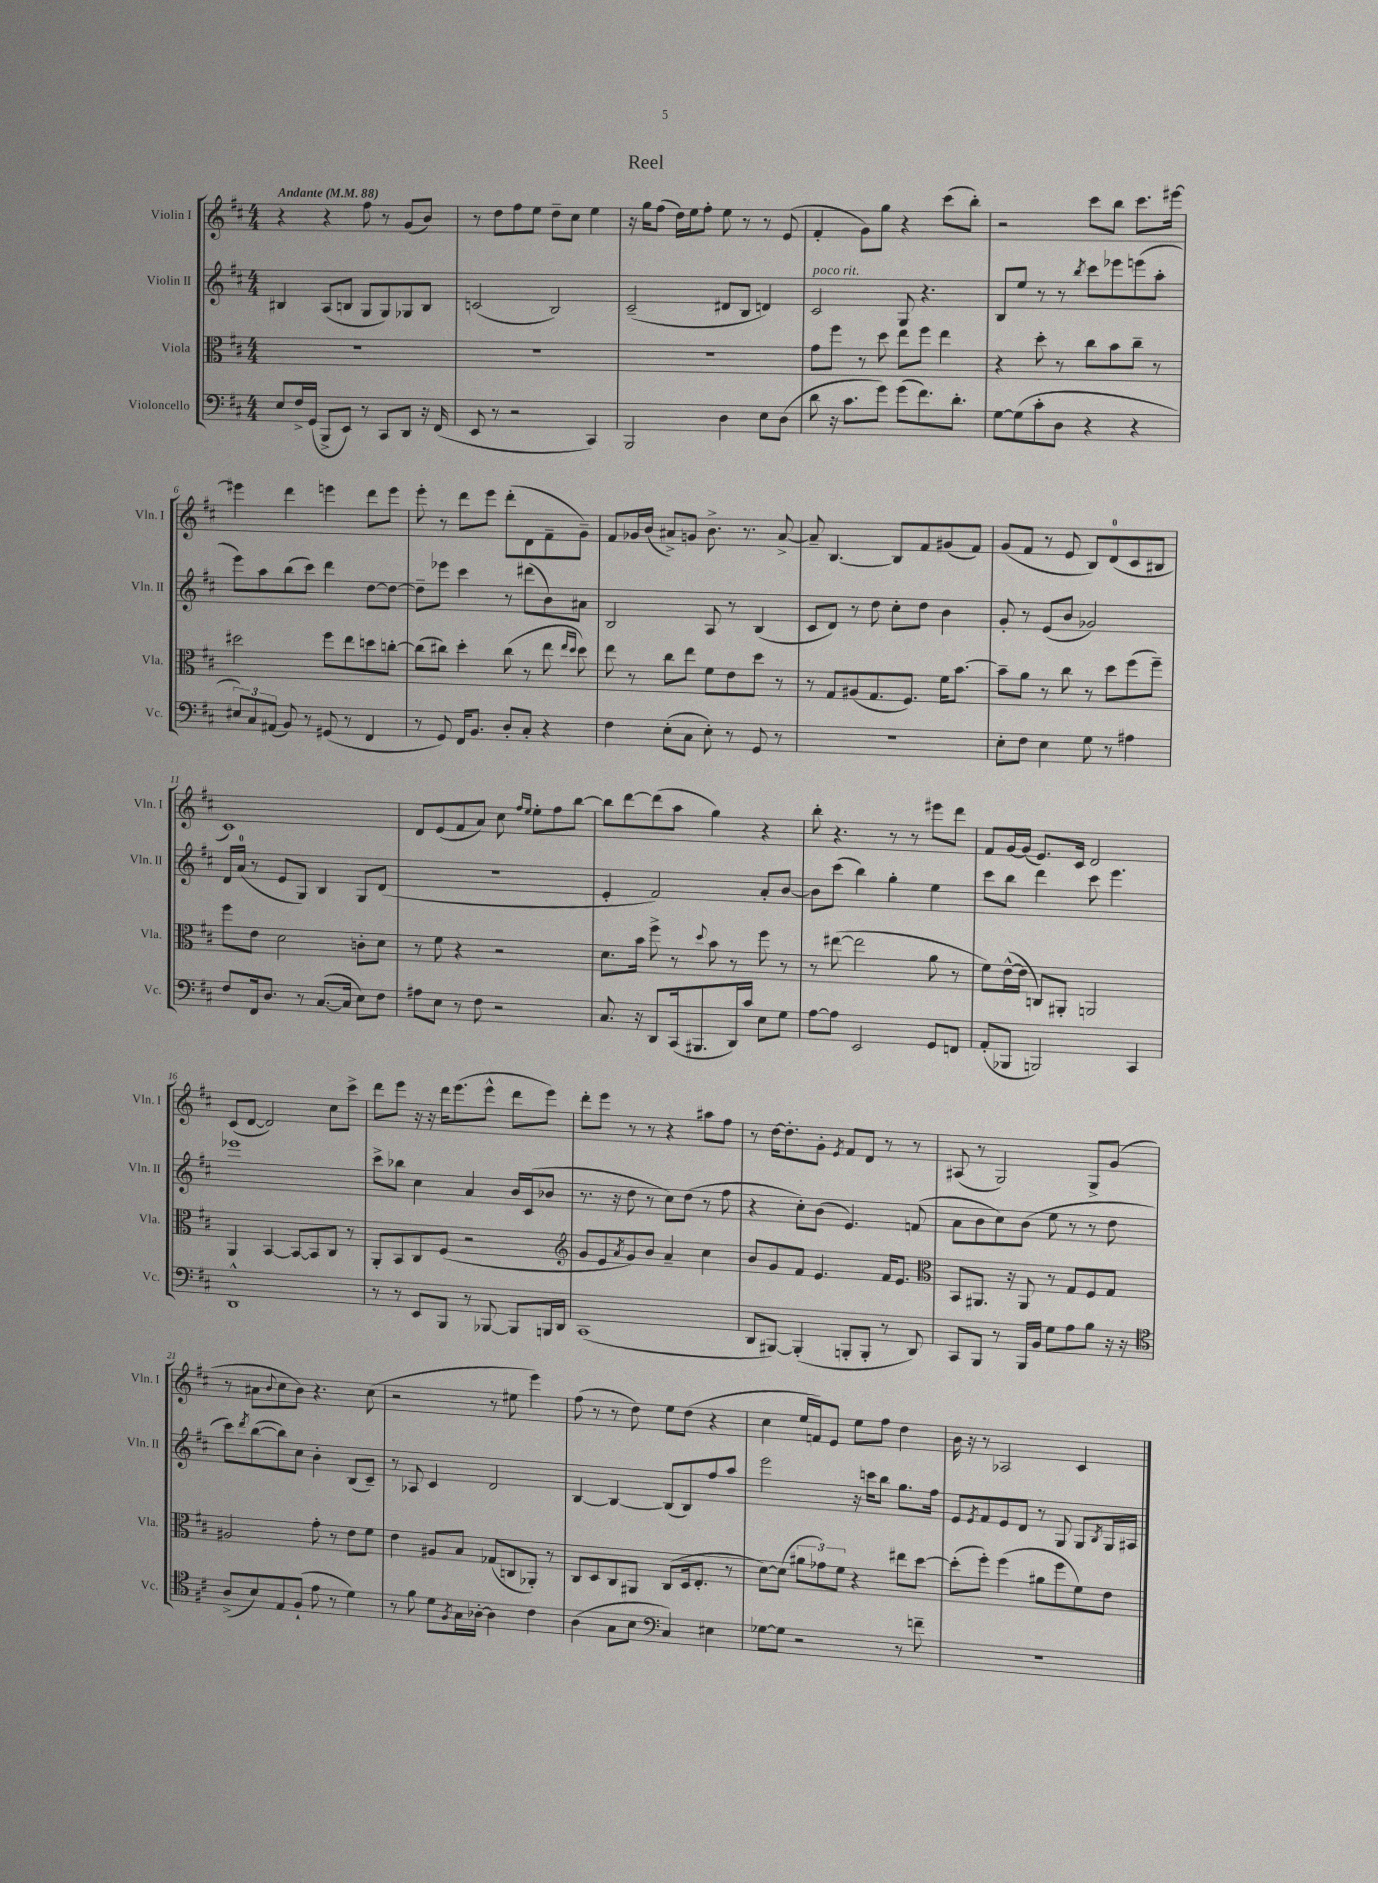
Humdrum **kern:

**kern	**kern	**kern	**kern
*staff4	*staff3	*staff2	*staff1
*clefF4	*clefC3	*clefG2	*clefG2
*k[f#c#]	*k[f#c#]	*k[f#c#]	*k[f#c#]
*M4/4	*M4/4	*M4/4	*M4/4
*MM88	*MM88	*MM88	*MM88
8E/L	1r	4B#/	4r
16F#^/L	.	.	.
(16GG/JJ	.	.	.
8BBB^/L	.	(8A/L	4r
8EE/J)	.	8B/J	.
8r	.	8G/L	8ff#\
8CC#/L	.	8G/)	8r
8DD/J	.	8G-/	(8g/L
16r	.	8B/J	8b/J)
(16FF#/	.	.	.
=	=	=	=
8EE/	1r	(2c/	8r
8r	.	.	8dd\L
2r	.	.	8ff#\
.	.	.	8ee\J
.	.	2B/)	8dd~\L
.	.	.	8cc#\J
4CC#/)	.	.	4ee\
=	=	=	=
2BBB/	1r	(2c#~/	16r
.	.	.	16gg\LK
.	.	.	(8ff#\J
.	.	.	16dd\LL)
.	.	.	16ee\J
.	.	.	8ff#'\J
4D\	.	8d#/L	8ee\
.	.	8B/J	8r
8E\L	.	4d/)	8r
(8D\J	.	.	(8e/
=	=	=	=
8d\	8g\L	2c#/	4f#'/
16r	8ff#\J	.	.
8.c#\L	.	.	.
.	8r	.	8g\L)
8g\J)	8dd\	.	8gg\J
(8g\L	8ee\L	8G/	4r
8.f#\)	8ff#\J	4.r	.
.	4ee\	.	(8ccc#\L
8.d'\J	.	.	.
.	.	.	8bb'\J)
=	=	=	=
[8G\L	4r	8B/L	2r
(8G\]	.	8ee/J	.
8c#'\	8dd'\	8r	.
8D\J	8r	8r	.
.	.	8qbb/	.
4r	8cc#\L	8ccc#\L	8ccc#\L
.	8b\	8eee-\	8bb\J
4r	8cc#~\J	(8eee\	8.ccc#\L
.	8r	8aa'\J	.
.	.	.	[16eee#\Jk
=	=	=	=
12E#/L)	2dd#\	8eee\L)	4eee#\]
12C#/	.	.	.
.	.	8aa\	.
(12AA#/J	.	.	.
8BB/)	.	(8bb\	4ddd\
8r	.	8ccc#\J)	.
(8GG#/	8ff#\L	4ddd\	4eee\
8r	8ee\	.	.
4FF#/	8dd\	[8dd\L	8ddd\L
.	[8cc'\J	8dd\_J	8eee\J
=	=	=	=
8r	(8cc\]L	8dd~\]L	8eee'\
8GG/)	8cc#\J)	8eee-\J	8r
16FF#/LK	4dd'\	4ccc#\	8ddd\L
8.BB/J	.	.	.
.	.	.	8eee\J
8D'/L	(8cc#\	8r	(8ddd'\L
8C#'/J	8r	(8ddd#\L	8d\
4r	8ee\	8b\)	8f#~\
.	16qqee/LL	.	.
.	16qqdd/JJ	.	.
.	8dd\)	8a#\J	8g~\J)
=	=	=	=
4F#\	8ee\	2B/	8f#/L
.	8r	.	16g-/L
.	.	.	(16b/JJ
(8E'\L	8cc#\L	.	8a#^/L)
8C#\J	8ee\J	.	8g/J
8E'\)	8f#\L	8A/	8.b^\
8r	8e\	8r	.
.	.	.	8.r
8GG/	8dd\J	(4B/	.
8r	8r	.	[8a#^/
=	=	=	=
1r	8r	8c#/L	8a#~/]
.	8G/L	8d/J)	[4.B/
.	(8A#/	8r	.
.	8.G/	8dd\	.
.	.	8cc#'\L	8B/]L
.	8.F#/J)	.	.
.	.	8dd\J	8f#/
.	16f#\LK	4b\	(8g#/
.	[8.b\J	.	.
.	.	.	8f#/J)
=	=	=	=
8E'\L	8b~\]L	8g'/	(8g/L
8F#\J	8a\J	8r	8f#/J
4E\	8r	(8e/L	8r
.	8cc#\	8b/J	8e/
8G\	8r	2g-/)	8B/L)
8r	8dd\L	.	(8d/
4A#\	(8ff#\	.	8c#/
.	8ff#~\J)	.	8B#/J
=	=	=	=
8F#/L	8ff#\L	16d/LL	1c#)
.	.	(16a/JJ	.
16FF#/k	8e\J	8r	.
8.D/J	.	.	.
.	2d\	8e/L	.
8r	.	8G/J)	.
([8.C#/L	.	4B/	.
16C#/]Jk	.	.	.
8E\L)	8c'\L	8G/L	.
8F#\J	8d\J	(8d/J	.
=	=	=	=
8A#\L	8r	1r	8d/L
8E\J	8f#\	.	(8e/
8r	4r	.	8f#/
8F#\	.	.	8a/J)
2r	2r	.	8cc#\
.	.	.	16qqff#/LL
.	.	.	16qqee/JJ
.	.	.	8ee'\L
.	.	.	8ff#\
.	.	.	[8bb\J
=	=	=	=
8.C#/	8.d\L	4e'/	8bb\]L
.	.	.	[8ddd\
16r	16b\Jk	.	.
8DD/L	8ff#^\	2f#/)	(8ddd\]
(16CC#/k	8r	.	8aa\J
8.BBB#/	.	.	.
.	8qqdd/	.	.
.	8b\	.	4gg\)
16DD/L)	8r	.	.
16c#/JJ	.	.	.
8E\L	8ff#\	8a'/L	4r
8G\J	8r	[8b/J	.
=	=	=	=
[8A\L	8r	8b\]L	8bb'\
8A\]J	([8ee#\	(8ccc#\J	4.r
2EE/	2ee#\]	4bb\)	.
.	.	4gg'\	8r
.	.	.	8r
8GG/L	8a\	4ee\	8eee#\L
8FF/J	8r	.	8ddd\J
=	=	=	=
(8AA'/L	8f#\L)	8ccc#\L	8f#/L
8BBB-/J	([16e^^\L	8bb\J	[16g/L
.	16e\]JJ	.	(16g/]JJ
2BBB/)	8C/L)	4ddd\	8.e/L)
.	8AA#'/J	.	.
.	.	.	16c#/Jk
.	2AA/	8ccc#\	2d/
.	.	4.eee\	.
4CC#/	.	.	.
=	=	=	=
1DD^^	4AA/	1eee-	(8c#/L
.	.	.	[8d/J
.	[4BB/	.	2d/])
.	8BB/_L	.	.
.	8BB/]	.	.
.	8C#/J	.	8cc#\L
.	8r	.	8ccc#^\J
=	=	=	=
8r	8AA'/L	8ccc#^\L	8ddd\L
8r	8BB/	8bb-\J	8eee\J
8EE/L	8C#/	4cc#\	16r
.	.	.	16r
8BBB/J	(8F#/J	.	16ddd\LK
.	.	.	(8.eee\
8r	2r	4a/	.
[8BBB-/	.	.	8eee^^\J
8BBB-/]L	.	16b/LL	8ddd\L
.	.	(16c#/J	.
16BBB/L	.	8b-/J	8eee\J)
16DD/JJ	.	.	.
=	=	=	=
*	*clefG2	*	*
(1CC#	8g/L	8.r	8ddd'\L
.	8e/	.	8eee\J
.	.	16r	.
.	8qa/	.	.
.	8g/)	8dd\	8r
.	8b/J	8r	8r
.	4a~/	8cc#\L)	4r
.	.	(8dd\J	.
.	4cc#\	8r	8aa#\L
.	.	8ff#\	8ff#\J
=	=	=	=
8DD/L	8b/L	4r	8r
[8BBB#/J)	8g/	.	[16dd\LK
.	.	.	8.dd'\]
(4BBB#'/]	8f#/J	8cc#'\L)	.
.	4.e/	(8b\J	8g'\J
.	.	.	8qe/
8BBB'/L	.	4.e/)	8f#/L
8BBB'/J	.	.	8d/J
8r	16f#/LK	.	8r
.	8.e/J	.	.
8DD/)	.	(8f/	8r
=	=	=	=
*	*clefC3	*	*
8CC#/L	8BB/L	8a\L	(8A#/
8BBB/J	8.AA#/J	8b\	8r
8r	.	8cc#\)	2G/)
.	16r	.	.
16BBB/LL	8AA#/	(8b\J	.
16BB/JJ	.	.	.
8G\L	8r	8ee\	.
8A\	8G/L	8r	.
8B\J	8F#/	8r	8G^/L
16r	8G/J	8dd\	(8g/J
16r	.	.	.
=	=	=	=
*clefC4	*	*	*
(8A^/L	2A#/	8ccc#\L)	8r
.	.	8qddd/	.
8B/)	.	([8bb\	8a#\L
.	.	.	8qqb/
8E/	.	8bb\])	8cc#\
(8F#`/J	.	8cc#\J	8b\J)
8e\	8g'\	4b'\	4.r
8r	8r	.	.
4d\)	8e\L	(8B/L	.
.	8f#\J	8c#~/J)	(8cc#\
=	=	=	=
8r	4e\	8r	2r
8f#\	.	8A-/	.
8d\L	8A#/L	4c#/	.
8qF#/	.	.	.
16G\L	8B/J	.	.
[16A-'\JJ	.	.	.
4A-\]	(8G-/L	2d/	8r
.	8C/	.	8ee#\
4c#\	8AA-'/J)	.	4eee\)
.	8r	.	.
=	=	=	=
(4A\	8C#/L	[4B/	(8ff#\
.	8D/	.	8r
8G\L	8C#/	4B/_	8r
8B\J	8AA#/J	.	8dd\)
*clefF4	*	*	*
4C#/)	(8C#/L	(8B/]L	8ee\L
.	16D/k	8B/)	(8dd\J
.	8.E'/J	.	.
4E#\	.	8ff#/	4r
.	8r	8aa/J	.
=	=	=	=
[8G-\L	[8d\L)	2eee\	4cc#\
8G-\]J	(8d\]J	.	.
2r	12a#\L	.	16ee/LL
.	.	.	16f/J)
.	12g-\)	.	.
.	.	.	8e/J
.	12f#\J	.	.
.	4r	16r	8ee\L
.	.	16ccc\LK	.
.	.	8bb\J	8ff#\J
8r	8ee#\L	8.gg\L	4dd\
8f~\	[8dd\J	.	.
.	.	16ff#\Jk	.
=	=	=	=
1r	(8dd'\]L	8e/L	16b\
.	.	.	16r
.	.	8qe/	.
.	8ff#'\J)	8f#/	8r
.	(4ff#\	8e/	2A-/
.	.	8d/J	.
.	8a#\L	8r	.
.	8ff#\	8G/	.
.	8f#\)	8G/L	4c#/
.	.	8qB/	.
.	8e\J	16G/L	.
.	.	16A#/JJ	.
==	==	==	==
*-	*-	*-	*-
